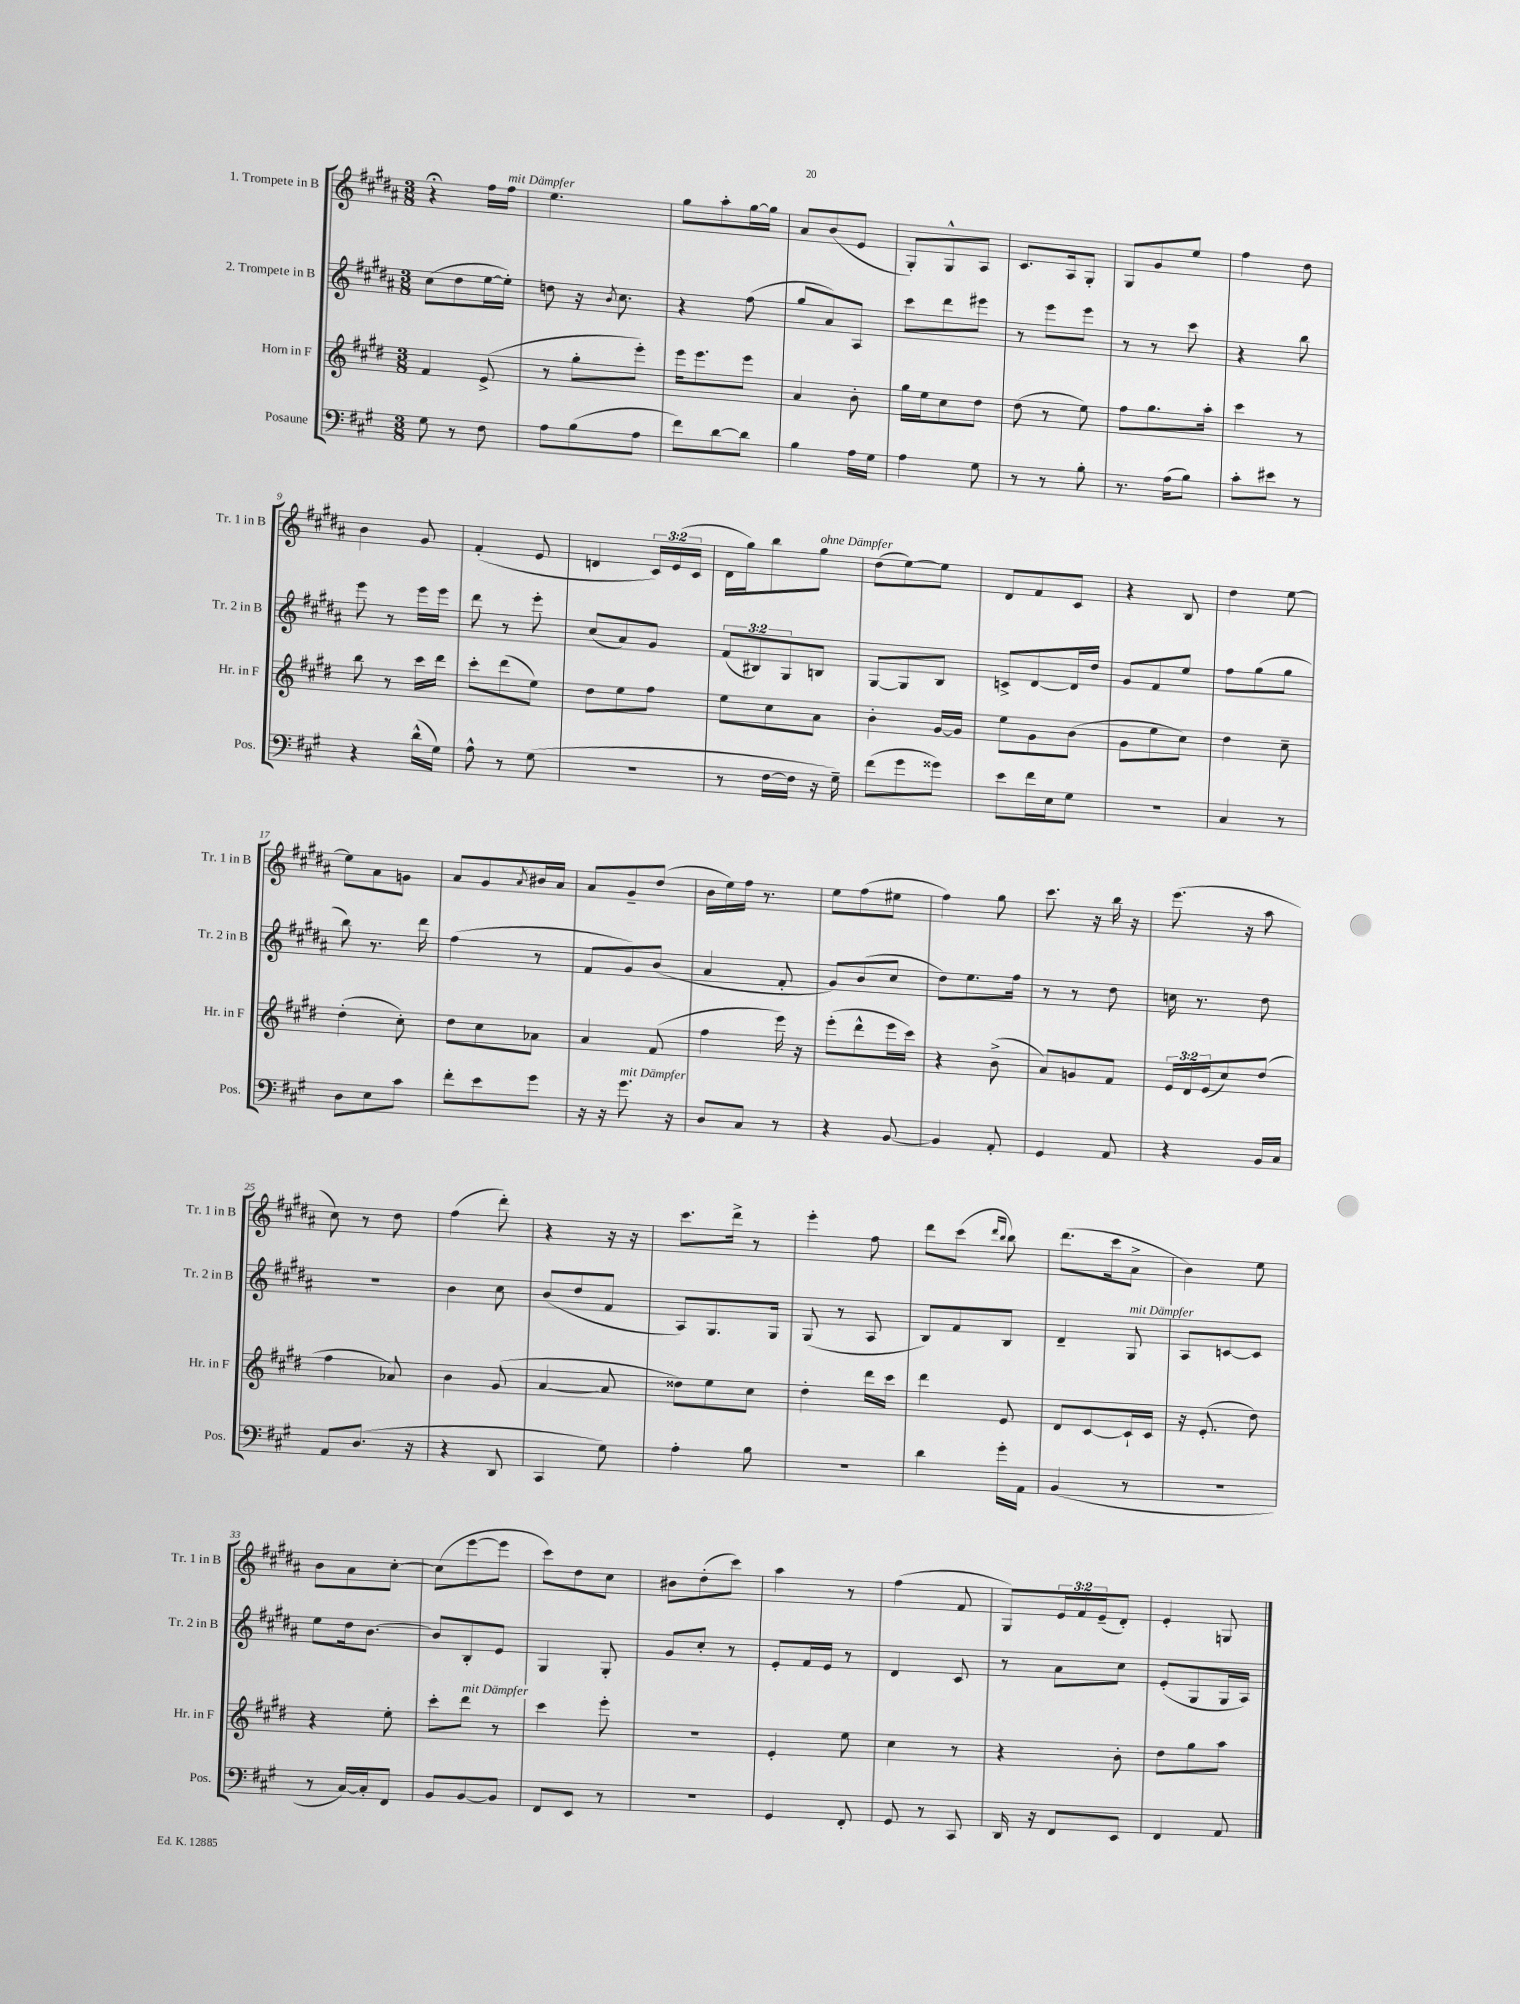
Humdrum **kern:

**kern	**kern	**kern	**kern
*staff4	*staff3	*staff2	*staff1
*clefF4	*clefG2	*clefG2	*clefG2
*k[f#c#g#]	*k[f#c#g#d#]	*k[f#c#g#d#a#]	*k[f#c#g#d#a#]
*M3/8	*M3/8	*M3/8	*M3/8
8G#	4f#	(8cc#	4r;
8r	.	8dd#	.
8F#	(8e^	[16ee	16ff#
.	.	16ee'])	16ff#
=	=	=	=
8A	8r	8dd	4.ee
(8B	8gg#'	16r	.
.	.	8qb	.
.	.	8.cc#	.
8A	8eee')	.	.
=	=	=	=
8f#)	16eee	4r	8gg#
.	8.eee	.	.
[8d	.	.	8aa#'
8d]	8eee	(8ff#	[16gg#
.	.	.	16gg#]
=	=	=	=
4B	4a	8gg#	8a#
.	.	8a#)	(8b
16A	8b'	8A#	8e
16G#	.	.	.
=	=	=	=
4A	16gg#	8ccc#	8G#')
.	16ee	.	.
.	8cc#	8ddd#	8G#^^
8G#	8dd#	8eee#	8A#
=	=	=	=
8r	(8dd#	8r	8.c#
8r	8r	8eee	.
.	.	.	16A#
8B'	8ee)	8eee	8G#'
=	=	=	=
8.r	8ff#	8r	8G#
.	8.gg#	8r	8g#
(16A	.	.	.
8B)	.	8ccc#	8ee
.	16aa'	.	.
=	=	=	=
8c#'	4ccc#	4r	4ff#
8e#	.	.	.
8r	8r	8bb	8dd#
=	=	=	=
4r	8bb	8eee	4b
.	8r	8r	.
(16d^^	16ccc#	16eee	8g#
16G#)	16ddd#	16eee	.
=	=	=	=
8A^^	8ccc#'	8ddd#	(4f#'
8r	(8ddd#	8r	.
(8G#	8ee)	8eee'	8e
=	=	=	=
4.r	8dd#	(8cc#	4d
.	8ee	8a#)	.
.	8ff#	8g#	24c#)
.	.	.	(24e
.	.	.	24c#
=	=	=	=
8r	8ee	(12f#	16d#
.	.	.	16gg#)
.	.	12B#)	.
[16F#	8cc#	.	8bb
.	.	12G#	.
16F#]	.	.	.
16r	8a	8B	8gg#
16G#~)	.	.	.
=	=	=	=
(8f#	4b'	[8G#	(8dd#
8g#	.	8G#]	[8ee)
8g##)	[16g#	8B	8ee]
.	16g#]	.	.
=	=	=	=
8e	8ee	8c^	8d#
16f#	8g#	[8d#	8f#
16E	.	.	.
8G#	(8b	16d#]	8c#
.	.	16dd#	.
=	=	=	=
4.r	8g#	8g#	4r
.	8ee	8f#	.
.	8cc#)	8ee	8B
=	=	=	=
4C#	4dd#	8ff#	4dd#
.	.	(8gg#	.
8r	8cc#~	8gg#	[8ee
=	=	=	=
8D	(4dd#'	8bb)	8ee]
8E	.	8.r	8a#
8c#	8cc#')	.	8g
.	.	16ddd#	.
=	=	=	=
8f#'	8dd#	(4ff#	8a#
8e	8cc#	.	8g#
.	.	.	8qa#
8g#	8a-	8r	16b#
.	.	.	16a#
=	=	=	=
16r	4a	8f#	8a#
16r	.	.	.
8.g#	.	8g#)	8g#~
.	(8f#	(8b	(8dd#
16r	.	.	.
=	=	=	=
8D	4ff#	4a#	16b
.	.	.	16ee)
8C#	.	.	16ff#
.	.	.	8.r
8r	16eee)	8f#'	.
.	16r	.	.
=	=	=	=
4r	(8eee'	8g#)	8ee
.	8ddd#^^	(8b	(8ff#
[8BB	16eee	8cc#	8ee#
.	16ccc#)	.	.
=	=	=	=
4BB]	4r	8dd#)	4ff#)
.	.	8.ee	.
8AA'	(8b^	.	8gg#
.	.	16ff#	.
=	=	=	=
4GG#	8a)	8r	8.ccc#
.	8g	8r	.
.	.	.	16r
8AA	8f#	8dd#	16bb
.	.	.	16r
=	=	=	=
4r	24e	16cc	(8.eee
.	24d#	.	.
.	.	8.r	.
.	(24e	.	.
.	8cc#)	.	.
.	.	.	16r
16BB	(8dd#	8dd#	8aa#
16C#	.	.	.
=	=	=	=
8AA	4ff#	4.r	8cc#)
(8.D	.	.	8r
.	8a-)	.	8dd#
16r	.	.	.
=	=	=	=
4r	4b	4b	(4ff#
8DD	(8g#	8cc#	8ddd#')
=	=	=	=
4CC#	[4a	(8b	4r
.	.	8dd#	.
8G#)	8a]	8f#	16r
.	.	.	16r
=	=	=	=
4A'	8dd##)	8A#)	8.ccc#
.	8ee	8.G#	.
.	.	.	16ddd#^
8B	8cc#	.	8r
.	.	16G#	.
=	=	=	=
4.r	4dd#'	(8G#	4eee'
.	.	8r	.
.	16ddd#	8A#	8ff#
.	16ccc#	.	.
=	=	=	=
4d	4ddd#	8B)	8ddd#
.	.	8f#	(8ccc#
.	.	.	16qqddd#
.	.	.	16qqbb
16g#'	8e	8B	8bb)
16AA	.	.	.
=	=	=	=
(4BB	8d#	4d#~	(8.ddd#
.	[8c#	.	.
.	.	.	16ccc#
8r	16c#`]	8G#	8a#^
.	16c#	.	.
=	=	=	=
4.r	16r	8A#	4b)
.	(8.e'	.	.
.	.	[8c	.
.	8dd#)	8c]	8ee
=	=	=	=
8r	4r	8ee	8b
[16C#)	.	16dd#	8a#
16C#']	.	[8.b	.
8FF#	8ee'	.	[8cc#'
=	=	=	=
8BB	8ccc#'	8b]	(8cc#]
[8BB	8ddd#	8B'	[8eee
8BB]	8r	8e	8eee]
=	=	=	=
8FF#	4ccc#	4G#	8ccc#)
8EE	.	.	8dd#
8r	8eee'	8G#'	8cc#
=	=	=	=
4.r	4.r	8g#	8b#
.	.	8cc#'	(8dd#'
.	.	8r	8ccc#)
=	=	=	=
4GG#	4e'	8e'	4aa#
.	.	16f#	.
.	.	16e	.
8FF#'	8ee	8r	8r
=	=	=	=
8GG#	4cc#	4d#	(4ff#
8r	.	.	.
8CC#	8r	8c#	8f#
=	=	=	=
16DD	4r	8r	8G#)
16r	.	.	.
8FF#	.	8a#	24e
.	.	.	24f#
.	.	.	(24e~
8EE	8b'	8cc#	8d#')
=	=	=	=
4FF#	8dd#	(8e'	4e'
.	8gg#	8G#	.
8AA	8aa	16G#	8G
.	.	16A#)	.
==	==	==	==
*-	*-	*-	*-
